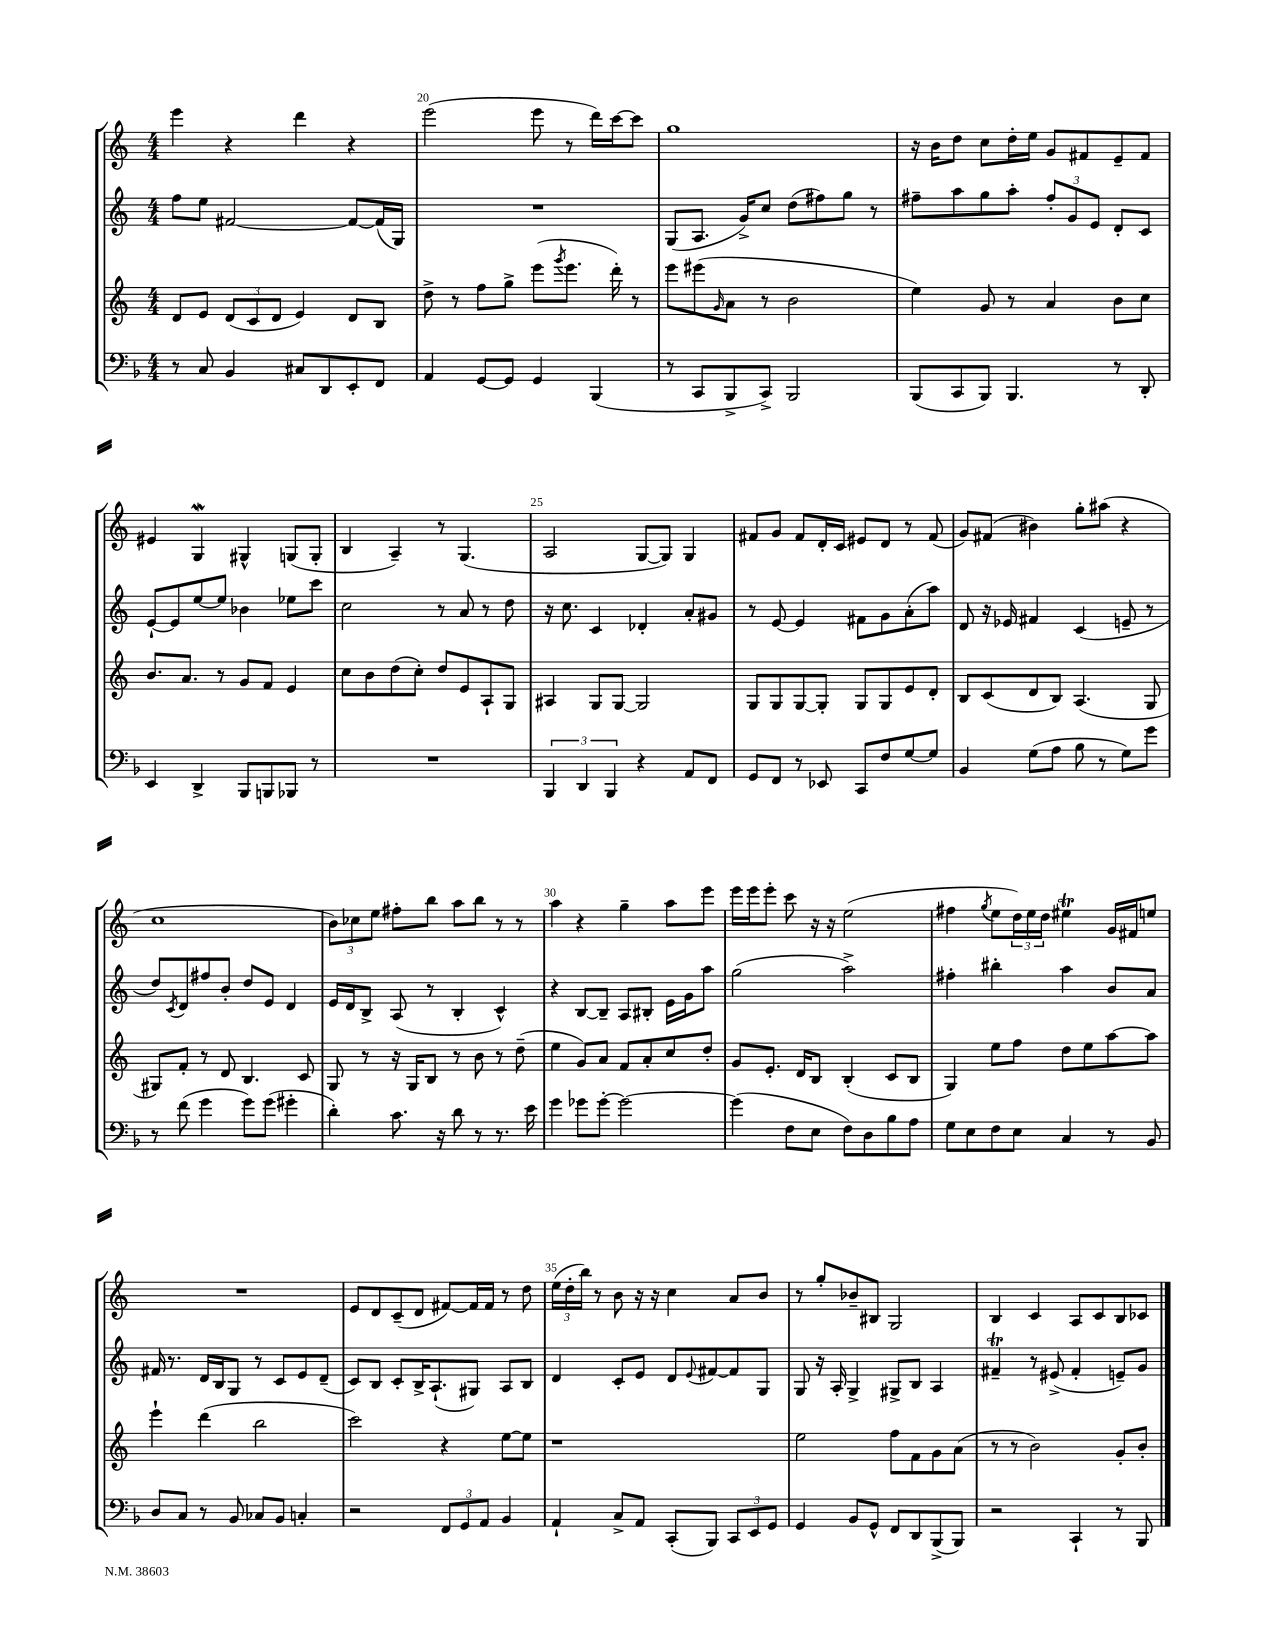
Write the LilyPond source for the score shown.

<<
\new StaffGroup <<
\new Staff = "s0" {
    \clef treble \key c \major \numericTimeSignature \time 4/4
    e'''4 r4 d'''4 r4 |
    e'''2( e'''8 r8 d'''16) c'''16~ c'''8 |
    g''1 |
    r16 b'16 d''8 c''8 d''16-. e''16 g'8 fis'8 e'8-- fis'8 |
    eis'4 g4\mordent gis4-^ g8( g8-. |
    b4 a4--) r8 g4.( |
    a2 g8~ g8) g4 |
    fis'8 g'8 fis'8 d'16-. c'16 eis'8 d'8 r8 fis'8( |
    g'8) fis'8( bis'4) g''8-. ais''8( r4 |
    c''1 |
    \tuplet 3/2 { b'8) ces''8 e''8 } fis''8-. b''8 a''8 b''8 r8 r8 |
    a''4 r4 g''4-- a''8 e'''8 |
    e'''16 e'''16 e'''8-. c'''8 r16 r16 e''2( |
    fis''4 \acciaccatura { g''8 } e''8 \tuplet 3/2 { d''16) e''16 d''16 } eis''4\trill g'16 fis'16 e''8 |
    R1 |
    e'8 d'8 c'8--( d'8 fis'8~) fis'16 fis'16 r8 d''8 |
    \tuplet 3/2 { e''16( d''16-. b''16) } r8 b'8 r16 r16 c''4 a'8 b'8 |
    r8 g''8-. bes'8-- bis8 g2 |
    b4 c'4 a8 c'8 b8 ces'8 \bar "|." |
}
\new Staff = "s1" {
    \clef treble \key c \major \numericTimeSignature \time 4/4
    f''8 e''8 fis'2~ fis'8~ fis'16( g16) |
    R1 |
    g8( a8. g'16->) c''8 d''8( fis''8) g''8 r8 |
    fis''8-- a''8 g''8 a''8-. \tuplet 3/2 { fis''8-. g'8 e'8 } d'8-. c'8 |
    e'8~-! e'8 e''8~ e''8 bes'4 ees''8 c'''8 |
    c''2 r8 a'8 r8 d''8 |
    r16 c''8. c'4 des'4-. a'8-. gis'8 |
    r8 e'8~ e'4 fis'8 g'8 a'8-.( a''8) |
    d'8 r16 ees'16 fis'4 c'4( e'8-- r8 |
    d''8) \acciaccatura { c'8 } d'8 fis''8 b'8-. d''8 e'8 d'4 |
    e'16 d'16 b8-> a8( r8 b4-. c'4-^) |
    r4 b8~ b8-- a8 bis8-. e'16 g'16 a''8 |
    g''2( a''2->) |
    fis''4-. bis''4-. a''4 b'8 a'8 |
    fis'16 r8. d'16 b16 g8 r8 c'8 e'8 d'8--( |
    c'8) b8 c'8-. b16-> a8.-!( gis8) a8 b8 |
    d'4 c'8-. e'8 d'8 \appoggiatura { e'8 } fis'8~ fis'8 g8 |
    g8 r16 a16-. g4-> gis8-> b8 a4 |
    fis'4--\trill r8 eis'8->( fis'4-. e'8--) g'8 \bar "|." |
}
\new Staff = "s2" {
    \clef treble \key c \major \numericTimeSignature \time 4/4
    d'8 e'8 \tuplet 3/2 { d'8( c'8 d'8 } e'4) d'8 b8 |
    d''8-> r8 f''8 g''8-> e'''8( \acciaccatura { g'''8 } e'''8. d'''16-.) r8 |
    e'''8 eis'''8( \grace { g'16 } a'8 r8 b'2 |
    e''4) g'8 r8 a'4 b'8 c''8 |
    b'8. a'8. r8 g'8 f'8 e'4 |
    c''8 b'8 d''8( c''8-.) d''8 e'8 a8-! g8 |
    ais4 g8 g8~ g2 |
    g8 g8 g8~ g8-. g8 g8 e'8 d'8-. |
    b8 c'8( d'8 b8) a4.( g8 |
    gis8) f'8-. r8 d'8 b4. c'8 |
    g8 r8 r16 g16 b8 r8 b'8 r8 d''8--( |
    e''4 g'8) a'8 f'8 a'8-. c''8 d''8-. |
    g'8 e'8.-. d'16 b8 b4-.( c'8 b8 |
    g4) e''8 f''8 d''8 e''8 a''8~ a''8 |
    e'''4-! d'''4( b''2 |
    c'''2) r4 e''8~ e''8 |
    r1 |
    e''2 f''8 f'8 g'8 a'8( |
    r8 r8 b'2) g'8-. b'8-. \bar "|." |
}
\new Staff = "s3" {
    \clef bass \key f \major \numericTimeSignature \time 4/4
    r8 c8 bes,4 cis8 d,8 e,8-. f,8 |
    a,4 g,8~ g,8 g,4 bes,,4( |
    r8 c,8 bes,,8-> c,8->) bes,,2 |
    bes,,8( c,8 bes,,8) bes,,4. r8 d,8-. |
    e,4 d,4-> bes,,8 b,,8 bes,,8 r8 |
    R1 |
    \tuplet 3/2 { bes,,4 d,4 bes,,4 } r4 a,8 f,8 |
    g,8 f,8 r8 ees,8 c,8 f8 g8~ g8 |
    bes,4 g8( a8 bes8 r8 g8) g'8 |
    r8 f'8( g'4 g'8) g'8( gis'4-. |
    d'4-.) c'8. r16 d'8 r8 r8. e'16 |
    g'4 ges'8 ges'8~-. ges'2~ |
    ges'4( f8 e8 f8) d8 bes8 a8 |
    g8 e8 f8 e8 c4 r8 bes,8 |
    d8 c8 r8 bes,8 ces8 bes,8 c4-. |
    r2 \tuplet 3/2 { f,8 g,8 a,8 } bes,4 |
    a,4-! c8-> a,8 c,8-.( bes,,8) \tuplet 3/2 { c,8 e,8 g,8 } |
    g,4 bes,8 g,8-^ f,8 d,8 bes,,8->( bes,,8) |
    r2 c,4-! r8 bes,,8 \bar "|." |
}
>>
>>
\layout { \context { \Score currentBarNumber = #19 \override BarNumber.break-visibility = ##(#f #t #t) barNumberVisibility = #(every-nth-bar-number-visible 5) } }
